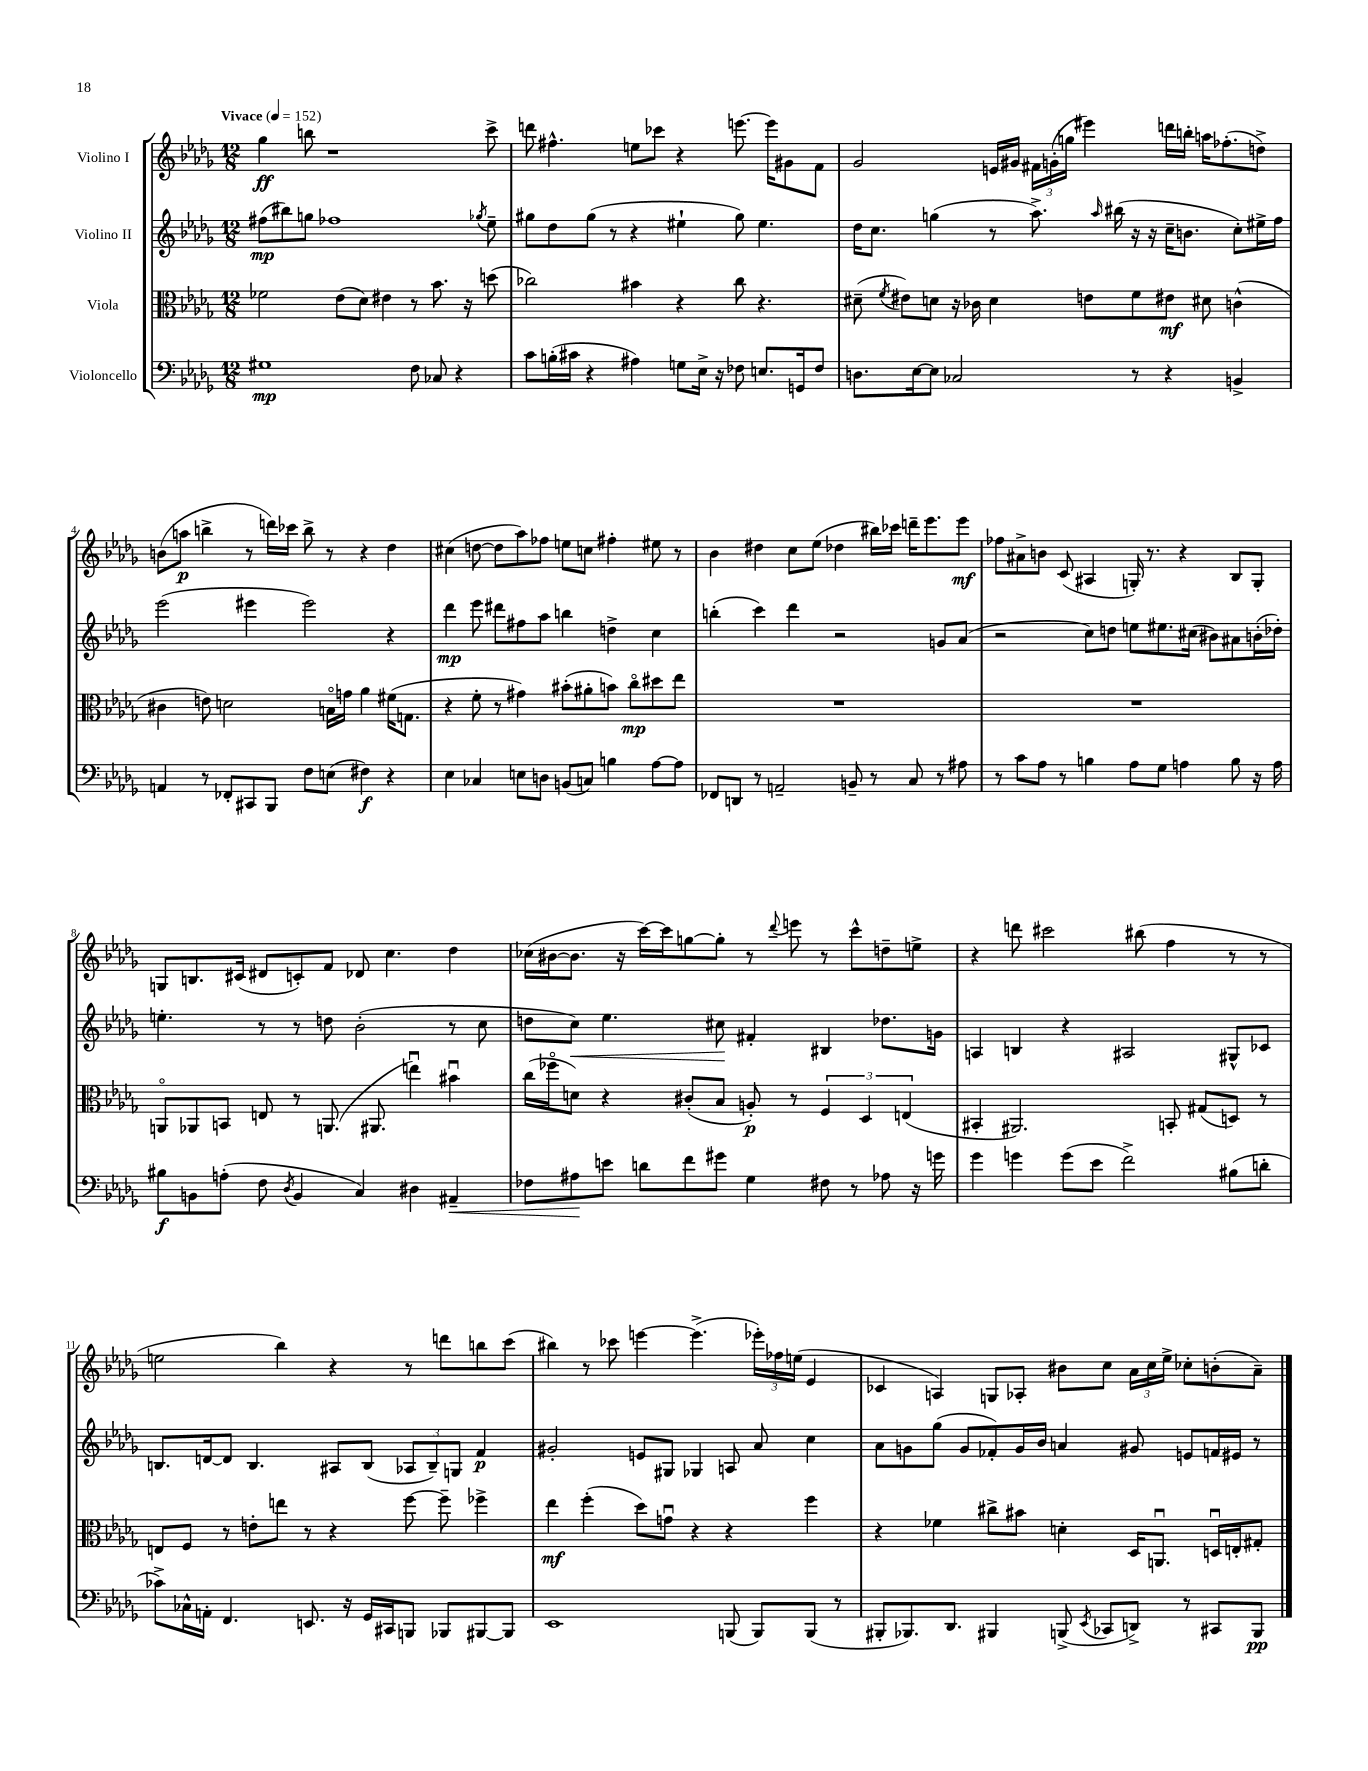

**kern	**kern	**kern	**kern
*staff4	*staff3	*staff2	*staff1
*clefF4	*clefC3	*clefG2	*clefG2
*k[b-e-a-d-g-]	*k[b-e-a-d-g-]	*k[b-e-a-d-g-]	*k[b-e-a-d-g-]
*M12/8	*M12/8	*M12/8	*M12/8
*MM152	*MM152	*MM152	*MM152
1G#	2f-\	(8ff#\L	4gg-\
.	.	8bb#\)	.
.	.	8gg\J	8bb\
.	.	1ff-	1r
.	(8e-\L	.	.
.	8d-\J)	.	.
.	4e#\	.	.
8F\	8r	.	.
8C-/	8.b-\	.	.
4r	.	.	.
.	16r	.	.
.	.	8qgg-/	.
.	(8dd\	8ee-~\	8ccc^\
=	=	=	=
8c\L	2cc-\)	8gg#\L	8ddd\
(16B'\L	.	8dd-\	4.ff#^^\
16c#\JJ	.	.	.
4r	.	(8gg#\J	.
.	.	8r	.
4A#\)	4b#\	4r	8ee\L
.	.	.	8ccc-\J
8G\L	4r	4ee#`\	4r
16E-^\Jk	.	.	.
16r	.	.	.
8F-\	8cc-\	8gg#\)	[8.eee\
8.E/L	4.r	4.ee#\	.
.	.	.	16eee\]LK
.	.	.	8g#\
16GG/k	.	.	.
8F-/J	.	.	8f\J
=	=	=	=
8.D\L	(8d#~\	16dd-\LK	2g-/
.	.	8.cc\J	.
.	8qf/	.	.
.	8e#\L)	.	.
[16E-\k	.	.	.
8E-\]J	8d\J	(4gg\	.
2C-/	16r	.	.
.	16c-\	.	.
.	4d\	8r	16e/LL
.	.	.	16g#/JJ
.	.	8.aa-^\)	24f#\LL
.	.	.	(24g'\
.	.	.	24gg\JJ
.	8e\L	.	4eee#\)
.	.	16qqaa-/	.
.	.	(16bb#\	.
8r	8f\	16r	.
.	.	16r	.
4r	8e#\J	16cc~\LK	16ddd\LL
.	.	8.b\J	16bb'\JJ
.	8d#\	.	16aa\LK
.	.	.	(8.ff-'\
4BB^/	(4c^^\	8cc'\L)	.
.	.	16ee#^\L	8dd^\J)
.	.	16ff\JJ	.
=	=	=	=
4AA/	4c#\	(2eee-\	(8b\L
.	.	.	8aa\J
8r	8e\)	.	4bb^\
8FF-'/L	2d\	.	.
8CC#/	.	4eee#\	8r
8BBB-/J	.	.	16ddd\LL)
.	.	.	16ccc-\JJ
8F\L	.	2eee#\)	8bb^\
(8E\J	16Bo\LL	.	8r
.	16g\JJ	.	.
4F#\)	4a-\	.	4r
4r	(16f#\LK	4r	4dd-\
.	8.G\J	.	.
=	=	=	=
4E-\	4r	4ddd-\	(4cc#\
4C-/	8f'\	8eee-\	[8dd\
.	8r	8ddd#\L	8dd\]L
8E\L	4g#\)	8ff#\	8aa-\)
8D\J	.	8aa-\J	8ff-\J
(8BB/L	(8b#'\L	4bb\	8ee\L
8C/J)	8a#'\	.	8cc\J
4B\	8b\J)	4dd^\	4ff#'\
.	8cco\L	.	.
[8A-\L	8dd#\	4cc\	8ee#\
8A-\]J	8ee-\J	.	8r
=	=	=	=
8FF-/L	1.r	(4bb'\	4b-\
8DD/J	.	.	.
8r	.	4ccc\)	4dd#\
2AA~/	.	.	.
.	.	4ddd-\	8cc\L
.	.	.	(8ee-\J
.	.	2r	4dd-\
8BB~/	.	.	.
8r	.	.	16bb#\LL)
.	.	.	16ccc-\JJ
8C/	.	.	16ddd~\LK
.	.	.	8.eee-\
8r	.	8g/L	.
8A#\	.	(8a-/J	8eee-\J
=	=	=	=
8r	1.r	2r	8ff-\L
8c\L	.	.	8a#^\
8A-\J	.	.	8b\J
8r	.	.	(8c/
4B\	.	8cc\L)	4A#/
.	.	8dd\J	.
8A-\L	.	8ee\L	16G'/)
.	.	.	8.r
8G-\J	.	8.ee#\	.
4A\	.	.	4r
.	.	(16cc#\Jk	.
.	.	8b#\L)	.
8B\	.	8a#\	8B-/L
16r	.	(16b'\L	8G'/J
16A\	.	16dd-'\JJ)	.
=	=	=	=
8B#\L	8AAo/L	4.ee'\	8G/L
8BB\	8AA-/	.	8.B/
(8A'\J	8BB/J	.	.
.	.	.	(16c#/Jk
8F\	8E/	8r	8d#/L
8qD-/	.	.	.
4BB/	8r	8r	8c'/)
.	(8.AA/	8dd\	8f/J
4C/)	.	(2b-'\	8d-/
.	8.AA#/	.	.
.	.	.	4.cc\
4D#\	4eeu\)	.	.
4AA#~/	4b#u\	8r	4dd-\
.	.	8cc\	.
=	=	=	=
8F-\L	(16cc\LL	8dd\L	(16cc-\LL
.	16ff-o\J	.	[16b#\J
8A#\	8d\J)	8cc\J)	8.b#\]J
8e\J	4r	4.ee-\	.
.	.	.	16r
8d\L	.	.	[16ccc\LL)
.	.	.	16ccc\]J
8f\	(8c#'/L	.	[8gg\
8g#\J	8B-/J	8cc#\	8gg'\]J
4G-\	8A'/)	4f#'/	8r
.	.	.	8qqddd-/
.	8r	.	8eee\
8F#\	6F/	4B#/	8r
8r	.	.	8ccc^^\L
.	6D-/	.	.
8A-\	.	8.dd-\L	8dd~\
.	(6E/	.	.
16r	.	.	8ee^\J
16g\	.	16g\Jk	.
=	=	=	=
4g-\	4BB#'/	4A/	4r
4g\	2.AA#/)	4B/	8ddd\
.	.	.	2ccc#\
(8g\L	.	4r	.
8e-\J	.	.	.
2f^\)	.	2A#/	.
.	.	.	(8bb#\
.	8BB'/	.	4ff\
.	(8G#/L	.	.
(8B#\L	8D/J)	8G#^^/L	8r
8d'\J	8r	8c-/J	8r
=	=	=	=
8c-^\L)	8E/L	8.B/L	2ee\
16C-^^\L	8F/J	.	.
16AA'\JJ	.	[16d/k	.
4.FF/	8r	8d/]J	.
.	8e'\L	4.B/	.
.	8ee\J	.	4bb-\)
8.EE/	8r	.	.
.	4r	8A#/L	4r
16r	.	.	.
16GG-/LL	.	(8B/J	.
16CC#/J	.	.	.
8BBB/J	[8ff\	12A-/L	8r
.	.	12B~/)	.
8BBB-/L	8ff~\]	.	8ddd\L
.	.	12G/J	.
[8BBB#/	4ff-^\	4f/	8bb\
8BBB#/]J	.	.	(8ccc\J
=	=	=	=
1EE-	4ee-\	2g#'/	4bb#\)
.	(4ff'\	.	8r
.	.	.	8ccc-\
.	8dd-\L)	8e/L	[4eee\
.	8gu\J	8G#/J	.
.	4r	4G-/	(4.eee^\]
(8BBB/	4r	8A/	.
8BBB/L)	.	8a-/	24eee-'\LL)
.	.	.	24ff-\
.	.	.	(24ee\JJ
(8BBB/J	4ff\	4cc\	4e-/
8r	.	.	.
=	=	=	=
8BBB#'/L	4r	8a-\L	4c-/
8.BBB-/)	.	8g\	.
.	4f-\	(8gg-\J	4A/)
8.DD-/J	.	.	.
.	.	8g/L	.
4BBB#/	8cc#^\L	8f-'/)	8G/L
.	8b#\J	16g/L	8A-'/J
.	.	16b-/JJ	.
(8BBB^/	4d'\	4a/	8b#\L
8qEE-/	.	.	.
8CC-/L	.	.	8cc\J
8DD^/J)	16D-/LK	8g#/	24a-\LL
.	.	.	24cc\
.	8.AAu/J	.	.
.	.	.	24ee-^\JJ
8r	.	8e/L	8cc-'\L
8CC#/L	16Du/LL	16f/L	(8b'\
.	16E'/J	16e#/JJ	.
8BBB/J	8G#'/J	8r	8a-~\J)
==	==	==	==
*-	*-	*-	*-
